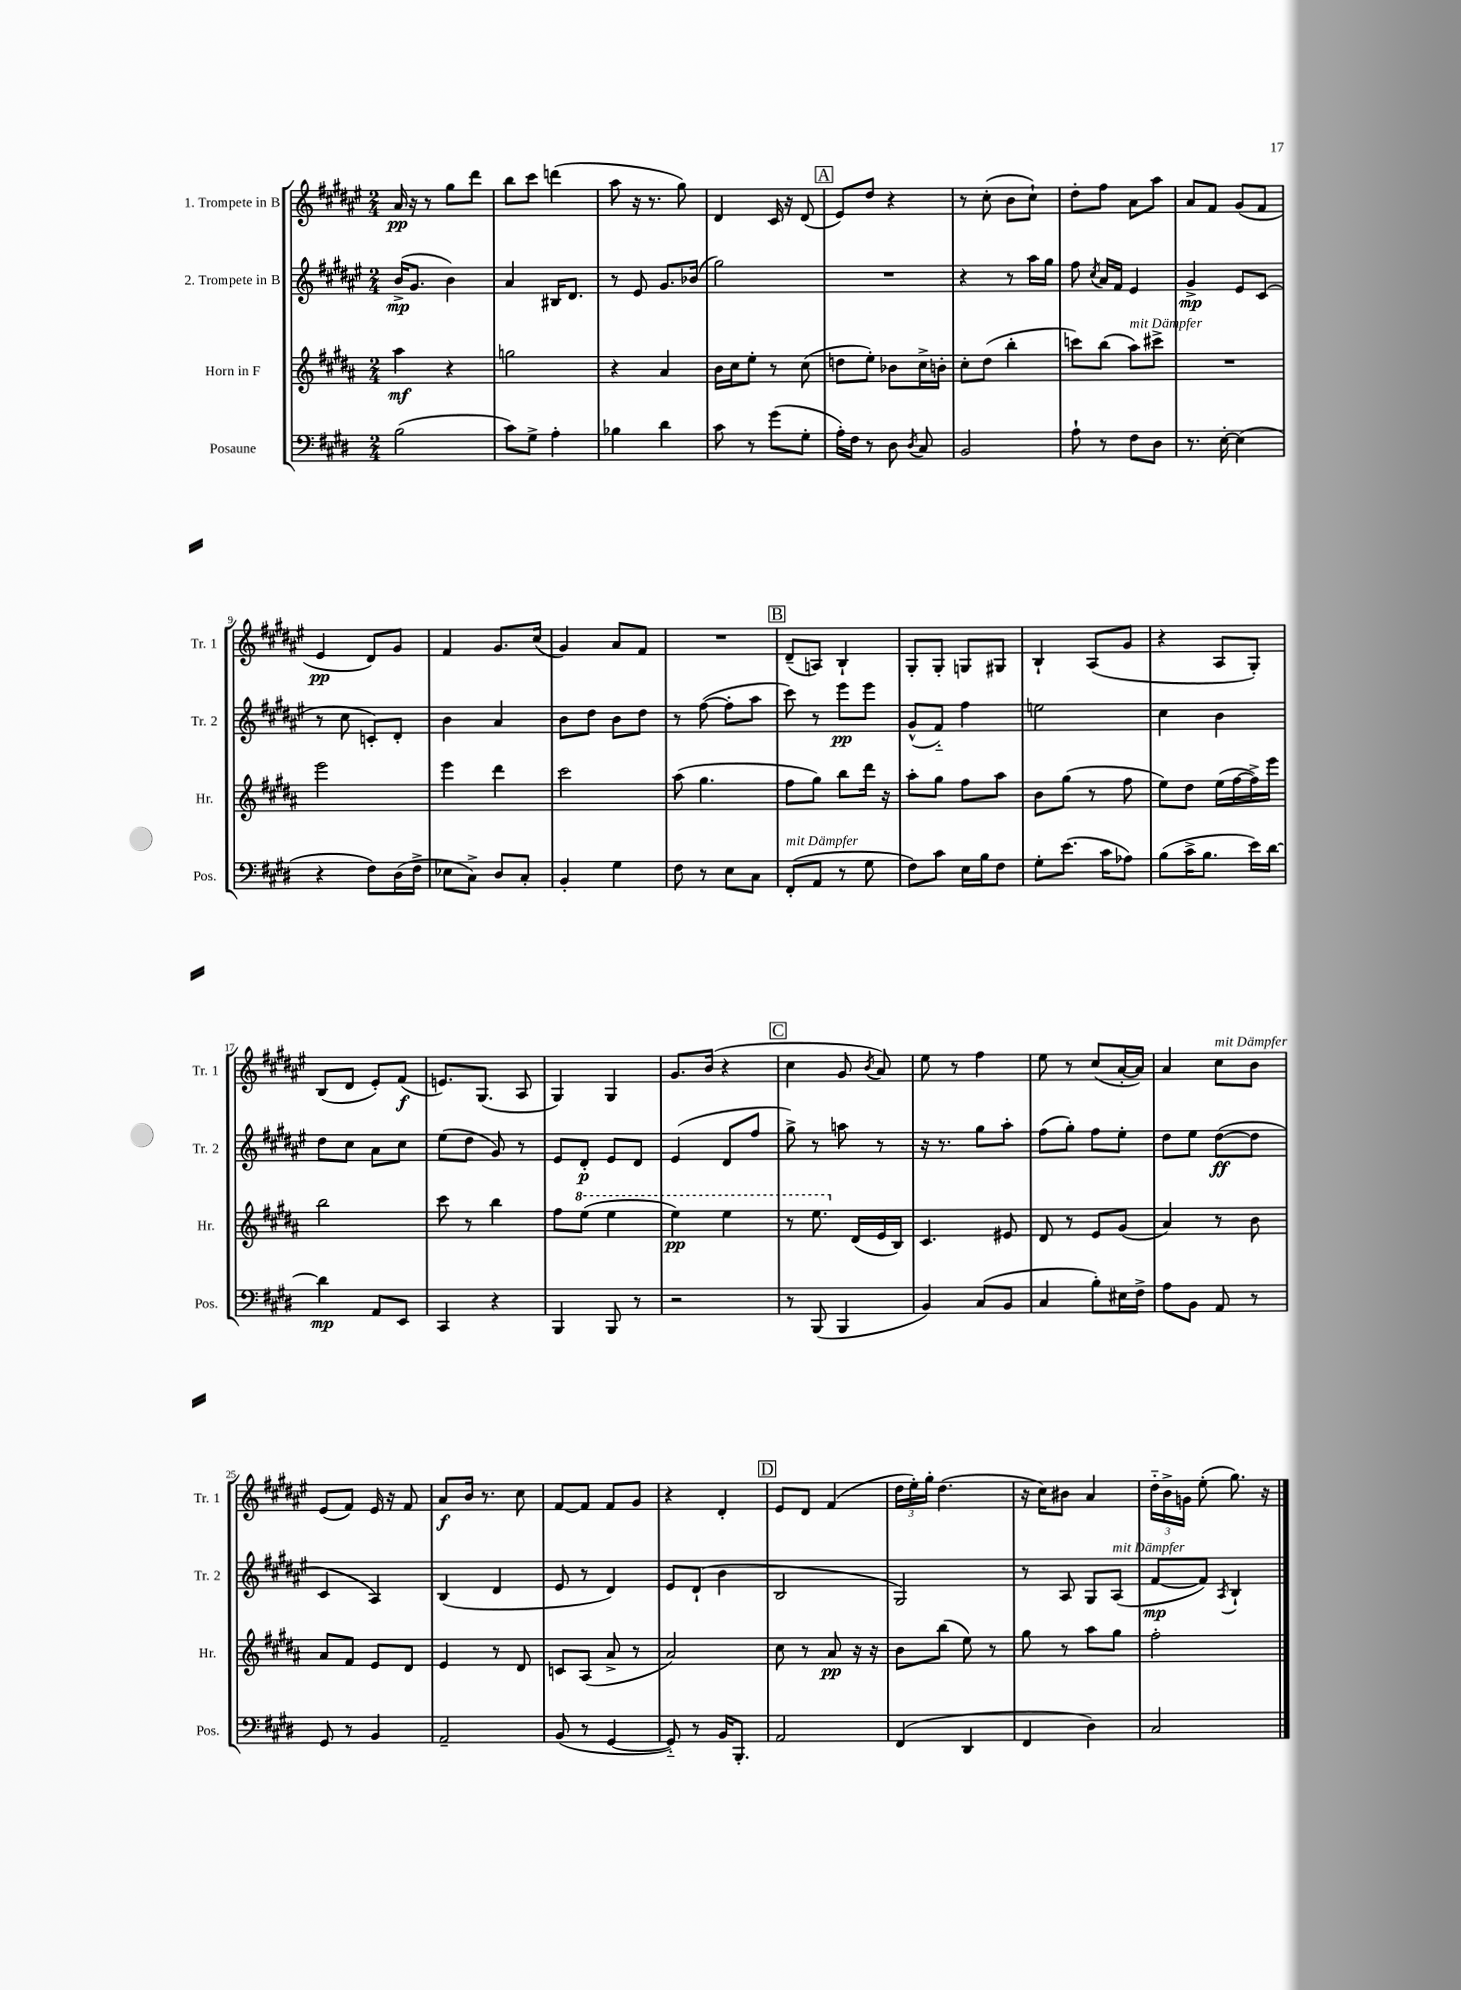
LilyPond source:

<<
\new StaffGroup <<
\new Staff = "s0" \with { instrumentName = "1. Trompete in B" shortInstrumentName = "Tr. 1" } {
    \clef treble \key fis \major \numericTimeSignature \time 2/4
    \autoBeamOff ais'16\pp r16 r8 gis''8[ dis'''8] |
    b''8[ cis'''8] d'''4( |
    ais''8 r16 r8. gis''8) |
    dis'4 cis'16 r16 dis'8( |
    \mark \markup { \box "A" } eis'8[) dis''8] r4 |
    r8 cis''8-.( b'8[ cis''8]-!) |
    dis''8[-. fis''8] ais'8[ ais''8] |
    ais'8[ fis'8] gis'8[( fis'8] |
    eis'4\pp dis'8[) gis'8] |
    fis'4 gis'8.[ cis''16]( |
    gis'4) ais'8[ fis'8] |
    R2 |
    \mark \markup { \box "B" } dis'8[--( a8]) b4-! |
    gis8[-. gis8]-. g8[ gis8] |
    b4-! ais8[( gis'8] |
    r4 ais8[ gis8]-.) |
    b8[( dis'8] eis'8[-.) fis'8]\f( |
    e'8.[) gis8.]( ais8 |
    gis4) gis4 |
    gis'8.[ b'16]( r4 |
    \mark \markup { \box "C" } cis''4 gis'8 \acciaccatura { b'8 } ais'8) |
    eis''8 r8 fis''4 |
    eis''8 r8 cis''8[( ais'16~-. ais'16]) |
    ais'4 cis''8[^\markup { \italic "mit Dämpfer" } b'8] |
    eis'8[( fis'8]) eis'16 r16 fis'8 |
    ais'8[\f b'16] r8. cis''8 |
    fis'8[~ fis'8] fis'8[ gis'8] |
    r4 dis'4-. |
    \mark \markup { \box "D" } eis'8[ dis'8] fis'4( |
    \tuplet 3/2 { dis''16[ eis''16-.) gis''16]-. } dis''4.( |
    r16 cis''16[) bis'8] ais'4 |
    \tuplet 3/2 { dis''16[-_ b'16-> g'16] } eis''8-.( gis''8.) r16 \bar "|." |
}
\new Staff = "s1" \with { instrumentName = "2. Trompete in B" shortInstrumentName = "Tr. 2" } {
    \clef treble \key fis \major \numericTimeSignature \time 2/4
    \autoBeamOff b'16[->\mp( gis'8.] b'4) |
    ais'4 bis16[ dis'8.] |
    r8 eis'8 gis'8.[ bes'16]( |
    gis''2) |
    \mark \markup { \box "A" } R2 |
    r4 r8 ais''16[ gis''16] |
    fis''8 \acciaccatura { cis''8 } ais'16[ fis'16] eis'4 |
    gis'4->\mp eis'8[ cis'8]( |
    r8 cis''8 c'8[-.) dis'8]-. |
    b'4 ais'4 |
    b'8[ dis''8] b'8[ dis''8] |
    r8 fis''8~( fis''8[-. ais''8] |
    \mark \markup { \box "B" } cis'''8) r8 eis'''8[\pp eis'''8] |
    gis'8[-^( fis'8]-_) fis''4 |
    e''2 |
    cis''4 b'4 |
    dis''8[ cis''8] ais'8[ cis''8] |
    eis''8[( dis''8] gis'8) r8 |
    eis'8[ dis'8]-.\p eis'8[ dis'8] |
    eis'4( dis'8[ fis''8] |
    \mark \markup { \box "C" } gis''8->) r8 a''8 r8 |
    r16 r8. gis''8[ ais''8]-. |
    fis''8[( gis''8]-.) fis''8[ eis''8]-. |
    dis''8[ eis''8] dis''8[~\ff( dis''8] |
    cis'4 ais4) |
    b4( dis'4 |
    eis'8 r8 dis'4) |
    eis'8[ dis'8]-!( b'4 |
    \mark \markup { \box "D" } b2 |
    gis2) |
    r8 ais8 gis8[ ais8]^\markup { \italic "mit Dämpfer" }( |
    fis'8[~\mp fis'8]) \acciaccatura { ais8 } b4-! \bar "|." |
}
\new Staff = "s2" \with { instrumentName = "Horn in F" shortInstrumentName = "Hr." } {
    \clef treble \key b \major \numericTimeSignature \time 2/4
    \autoBeamOff ais''4\mf r4 |
    g''2 |
    r4 ais'4 |
    b'16[ cis''16 e''8]-. r8 cis''8( |
    \mark \markup { \box "A" } d''8[ e''8]-.) bes'8[ cis''16-> b'16]-. |
    cis''8[-. dis''8]( b''4-. |
    c'''8[) b''8]( ais''8[^\markup { \italic "mit Dämpfer" }) cis'''8]-> |
    R2 |
    e'''2 |
    e'''4 dis'''4 |
    cis'''2 |
    ais''8( gis''4. |
    \mark \markup { \box "B" } fis''8[ gis''8]) b''8[ dis'''16] r16 |
    ais''8[-. gis''8] fis''8[ ais''8] |
    b'8[ gis''8]( r8 fis''8 |
    e''8[) dis''8] e''16[( fis''16~ fis''16->) e'''16] |
    b''2 |
    cis'''8 r8 b''4 |
    fis''8[ \ottava #1 e'''8]( e'''4 |
    e'''4\pp) e'''4 |
    \mark \markup { \box "C" } r8 e'''8. \ottava #0 dis'16[( e'16 b16]) |
    cis'4. eis'8 |
    dis'8 r8 e'8[ gis'8]( |
    ais'4) r8 b'8 |
    ais'8[ fis'8] e'8[ dis'8] |
    e'4 r8 dis'8 |
    c'8[ ais8]( ais'8-> r8 |
    ais'2) |
    \mark \markup { \box "D" } cis''8 r8 ais'8\pp r16 r16 |
    b'8[ b''8]( e''8) r8 |
    gis''8 r8 ais''8[ gis''8] |
    fis''2-. \bar "|." |
}
\new Staff = "s3" \with { instrumentName = "Posaune" shortInstrumentName = "Pos." } {
    \clef bass \key e \major \numericTimeSignature \time 2/4
    \autoBeamOff b2( |
    cis'8[) gis8]-> a4-. |
    bes4 dis'4 |
    cis'8 r8 gis'8[( gis8]-. |
    \mark \markup { \box "A" } a16[-.) fis16] r8 dis8 \acciaccatura { dis8 } cis8 |
    b,2 |
    a8-! r8 fis8[ dis8] |
    r8. e16~-. e4( |
    r4 fis8[) dis16( fis16]-> |
    ees8[ cis8]->) dis8[ cis8]-. |
    b,4-. gis4 |
    fis8 r8 e8[ cis8] |
    \mark \markup { \box "B" } fis,8[-.^\markup { \italic "mit Dämpfer" }( a,8] r8 gis8 |
    fis8[) cis'8] e16[ b16 fis8] |
    gis8[-. e'8.]( cis'16[ aes8]) |
    b8[( cis'16-> b8.] e'16[) dis'16]~ |
    dis'4\mp a,8[ e,8] |
    cis,4 r4 |
    b,,4 b,,8 r8 |
    r2 |
    \mark \markup { \box "C" } r8 b,,8( b,,4 |
    b,4) cis8[( b,8] |
    cis4 b8[-.) eis16 fis16]-> |
    a8[ b,8] a,8 r8 |
    gis,8 r8 b,4 |
    a,2-- |
    b,8( r8 gis,4~ |
    gis,8-_) r8 b,16[ b,,8.]-. |
    \mark \markup { \box "D" } a,2 |
    fis,4( dis,4 |
    fis,4 dis4) |
    cis2 \bar "|." |
}
>>
>>
